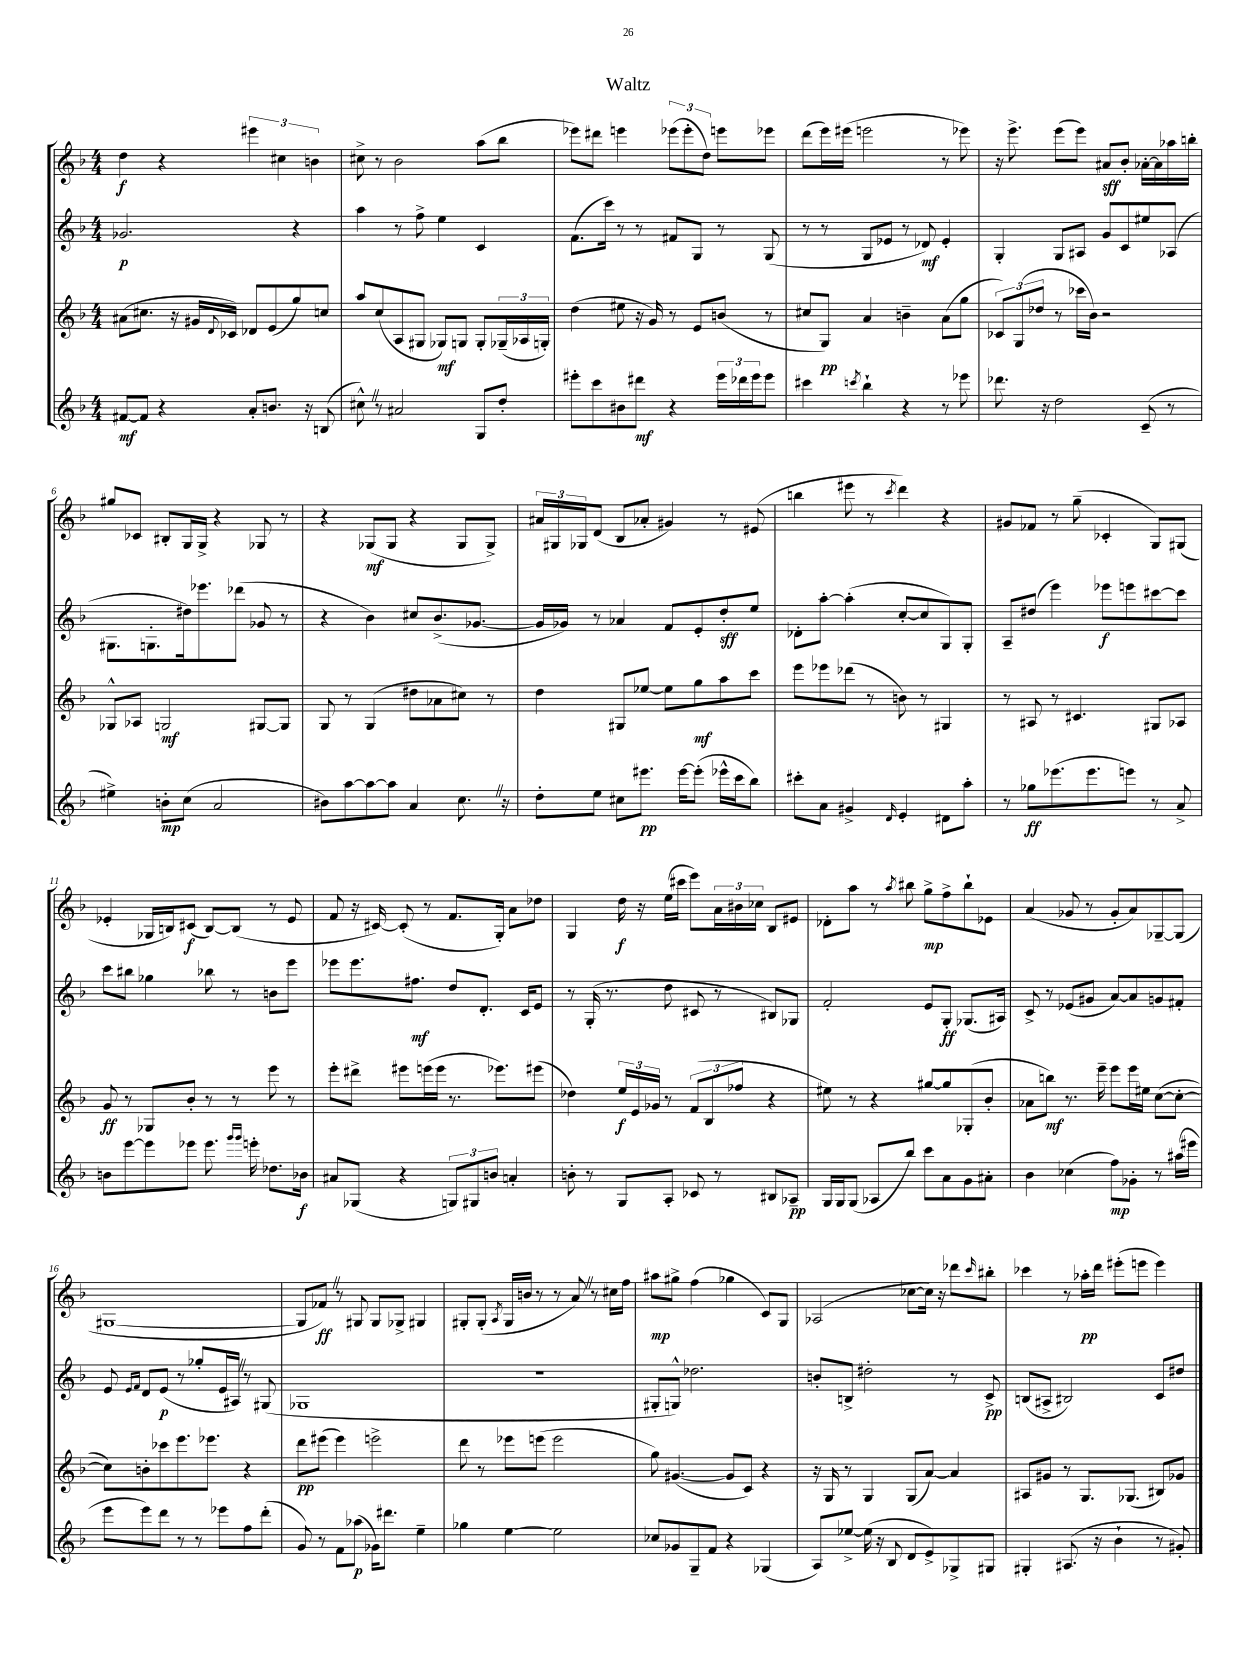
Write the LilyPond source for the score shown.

\header { title = "Waltz" }
<<
\new StaffGroup <<
\new Staff = "s0" {
    \clef treble \key f \major \numericTimeSignature \time 4/4
    d''4\f r4 \tuplet 3/2 { eis'''4 cis''4 b'4 } |
    cis''8-> r8 bes'2 a''8( bes''8 |
    ees'''8) dis'''8 e'''4 \tuplet 3/2 { ees'''8( ees'''8-. d''8) } e'''8 ees'''8 |
    d'''8( e'''16) eis'''16( e'''2 r8 ees'''8) |
    r16 e'''8.-> e'''8( e'''8) ais'8\sff bes'8-. aes'16~-. aes'16 aes''16 b''16-. |
    gis''8 ces'8 bis8-. g16 g16-> r4 ges8 r8 |
    r4 ges8\mf( ges8 r4 ges8 ges8->) |
    \tuplet 3/2 { ais'16 gis16 ges16 } d'8( bes8 aes'8-. gis'4) r8 eis'8( |
    b''4 eis'''8 r8 \acciaccatura { c'''8 } d'''4) r4 |
    gis'8 fes'8 r8 g''8--( ces'4-. g8) gis8( |
    ees'4-. ges16 b16) cis'8\f( b8~) b8( r8 ees'8 |
    f'8 r16 cis'16~) cis'8-.( r8 f'8. g16-.) a'8 des''8 |
    g4 d''16\f r16 e''16( cis'''16 e'''8) \tuplet 3/2 { a'16 bis'16 ces''16 } bes8 eis'8 |
    des'8-. a''8 r8 \acciaccatura { a''8 } bis''8 g''8->\mp f''8-> bis''8-! ees'8 |
    a'4( ges'8 r8 ges'8-. a'8) ges8~-- ges8( |
    gis1~ |
    gis8 fes'8\ff) \once \override BreathingSign.text = \markup { \musicglyph "scripts.caesura.straight" } \breathe r8 gis8 gis8 ges8-> gis4 |
    gis8-. gis8-.( \acciaccatura { a8 } gis16 b'16 r8 r8 a'8) \once \override BreathingSign.text = \markup { \musicglyph "scripts.caesura.straight" } \breathe r8 cis''16 f''16 |
    ais''8\mp gis''8-> f''4( ges''4 c'8) g8 |
    aes2( ces''8~ ces''16) r16 des'''8 \grace { c'''16 } bis''8-. |
    ces'''4 r8 aes''16-.\pp d'''16 eis'''8-.( e'''8 e'''4) \bar "|." |
}
\new Staff = "s1" {
    \clef treble \key f \major \numericTimeSignature \time 4/4
    ges'2.\p r4 |
    a''4 r8 f''8-> e''4 c'4 |
    f'8.( c'''16) r8 r8 fis'8 g8 r8 g8( |
    r8 r8 g8 ees'8 r8 des'8\mf) ees'4-. |
    g4-. g8 ais8 g'8 c'8 eis''8 aes8( |
    gis8. g8.-. dis''16) ees'''8. des'''8( ges'8 r8 |
    r4 bes'4) cis''8 bes'8.->( ges'8.~ |
    ges'16 ges'16) r8 aes'4 f'8 e'8-. d''8-.\sff e''8 |
    des'8-. a''8~-. a''4-.( c''8~-. c''8 g8) g8-. |
    a8-- dis''8( e'''4) ees'''8\f e'''8 cis'''8~ cis'''8 |
    c'''8 bis''8 ges''4 bes''8 r8 b'8 e'''8 |
    ees'''8 ees'''8. fis''8.\mf d''8 d'8.-. c'16 e'8 |
    r8 g16-.( r8. d''8 cis'8 r8 bis8) ges8 |
    f'2-. e'8 g8-.\ff ges8.( ais16) |
    c'8-> r8 ees'8( gis'8 a'8~) a'8 g'8 fis'8-. |
    e'8 \grace { e'16 f'16 } d'8 e'8\p( r8 ges''8-. e'16 ais16) \once \override BreathingSign.text = \markup { \musicglyph "scripts.caesura.straight" } \breathe r8 gis8( |
    ges1 |
    R1 |
    gis8-. g8-^) des''2. |
    b'8-. b8-> dis''2-. r8 c'8->\pp |
    b8( ais8-> bis2) c'8 dis''8 \bar "|." |
}
\new Staff = "s2" {
    \clef treble \key f \major \numericTimeSignature \time 4/4
    ais'8( cis''8. r16 gis'16 \appoggiatura { d'8 } ces'16) des'8 e'8( g''8) c''8 |
    a''8 c''8( a8 gis8 ges8\mf) g8 g8-. \tuplet 3/2 { ges16--( aes16 g16-.) } |
    d''4( eis''8 r16 g'16) r8 e'8 b'8( r8 |
    cis''8 g8\pp) a'4 b'4-- a'8( g''8 |
    \tuplet 3/2 { ces'8) g8( des''8 } r8 ces'''16 bes'16) r2 |
    ges8-^ aes8 g2\mf gis8~ gis8 |
    g8 r8 g4( dis''8 aes'8 cis''8) r8 |
    d''4 gis8 ees''8~ ees''8 g''8\mf a''8 c'''8 |
    e'''8 ees'''8 des'''8( r8 b'8) r8 gis4 |
    r8 ais8 r8 cis'4. gis8 aes8 |
    g'8\ff r8 ges8 bes'8-. r8 r8 e'''8 r8 |
    e'''8-. dis'''8-> eis'''8 e'''16( e'''16 r8. ees'''8.) eis'''8( |
    des''4) \tuplet 3/2 { e''16\f e'16 ges'16 } r8 \tuplet 3/2 { f'8( bes8 fes''8 } r4 |
    eis''8) r8 r4 gis''8~ gis''8 ges8-.( bes'8-. |
    aes'8 b''8\mf) r8. e'''16-- e'''8 e'''16 eis''16 c''8~( c''8~-. |
    c''8) b'8-. ces'''8 e'''8. ees'''8. r4 |
    d'''8\pp eis'''8( eis'''4) e'''2-> |
    d'''8 r8 ees'''8 e'''8( e'''2 |
    g''8) gis'4.~( gis'8 c'8) r4 |
    r16 g16 r8 g4 g8( a'8~) a'4 |
    ais8 gis'8 r8 g8. ges8.( bis8) ges'8 \bar "|." |
}
\new Staff = "s3" {
    \clef treble \key f \major \numericTimeSignature \time 4/4
    fis'8~\mf fis'8 r4 a'8-. b'8. r16 b8( |
    cis''8-^) \once \override BreathingSign.text = \markup { \musicglyph "scripts.caesura.straight" } \breathe r8 ais'2 g8 d''8-. |
    eis'''8-. c'''8 bis'8 dis'''8\mf r4 \tuplet 3/2 { eis'''16 des'''16 eis'''16 } eis'''8 |
    cis'''4 \acciaccatura { c'''8 } bes''4-! r4 r8 ees'''8 |
    des'''8. r16 d''2 c'8--( r8 |
    eis''4->) b'8-.\mp c''8( a'2 |
    bis'8) a''8~ a''8~ a''8 a'4 c''8. \once \override BreathingSign.text = \markup { \musicglyph "scripts.caesura.straight" } \breathe r16 |
    d''8-. e''8 cis''8 eis'''8.\pp eis'''16~ eis'''8-.( ees'''16-^ c'''16 bes''8) |
    cis'''8-. a'8 gis'4-> \grace { d'16 } e'4-. dis'8 a''8-. |
    r8 ges''8\ff ees'''8.( ees'''8. e'''8) r8 a'8-> |
    b'8 e'''8~ e'''8 ees'''8 ees'''8. \grace { g'''16 g'''16 } e'''16-. des''8. bes'16\f |
    ais'8 ges8( r4 \tuplet 3/2 { g8) gis8 b'8 } a'4-. |
    b'8-. r8 g8 a8-. ces'8 r8 bis8 aes8--\pp |
    g16 g16 g8( aes8 bes''8) c'''8 a'8 g'8 ais'8-. |
    bes'4 ces''4( f''8\mp) ges'8-. r8 ais''16( eis'''16 |
    e'''8 e'''8) d'''8 r8 r8 ees'''8 f''8 d'''8-.( |
    g'8) r8 f'8 aes''8\p( ges'16) dis'''8. e''4-- |
    ges''4 e''4~ e''2 |
    ces''8 ges'8 g8-- f'8 r4 ges4( |
    a8) ees''8~-> ees''16( r16 bes8 d'8 e'8->) ges8-> gis8 |
    gis4-. ais8.( r16 bes'4-! r8 gis'8-.) \bar "|." |
}
>>
>>
